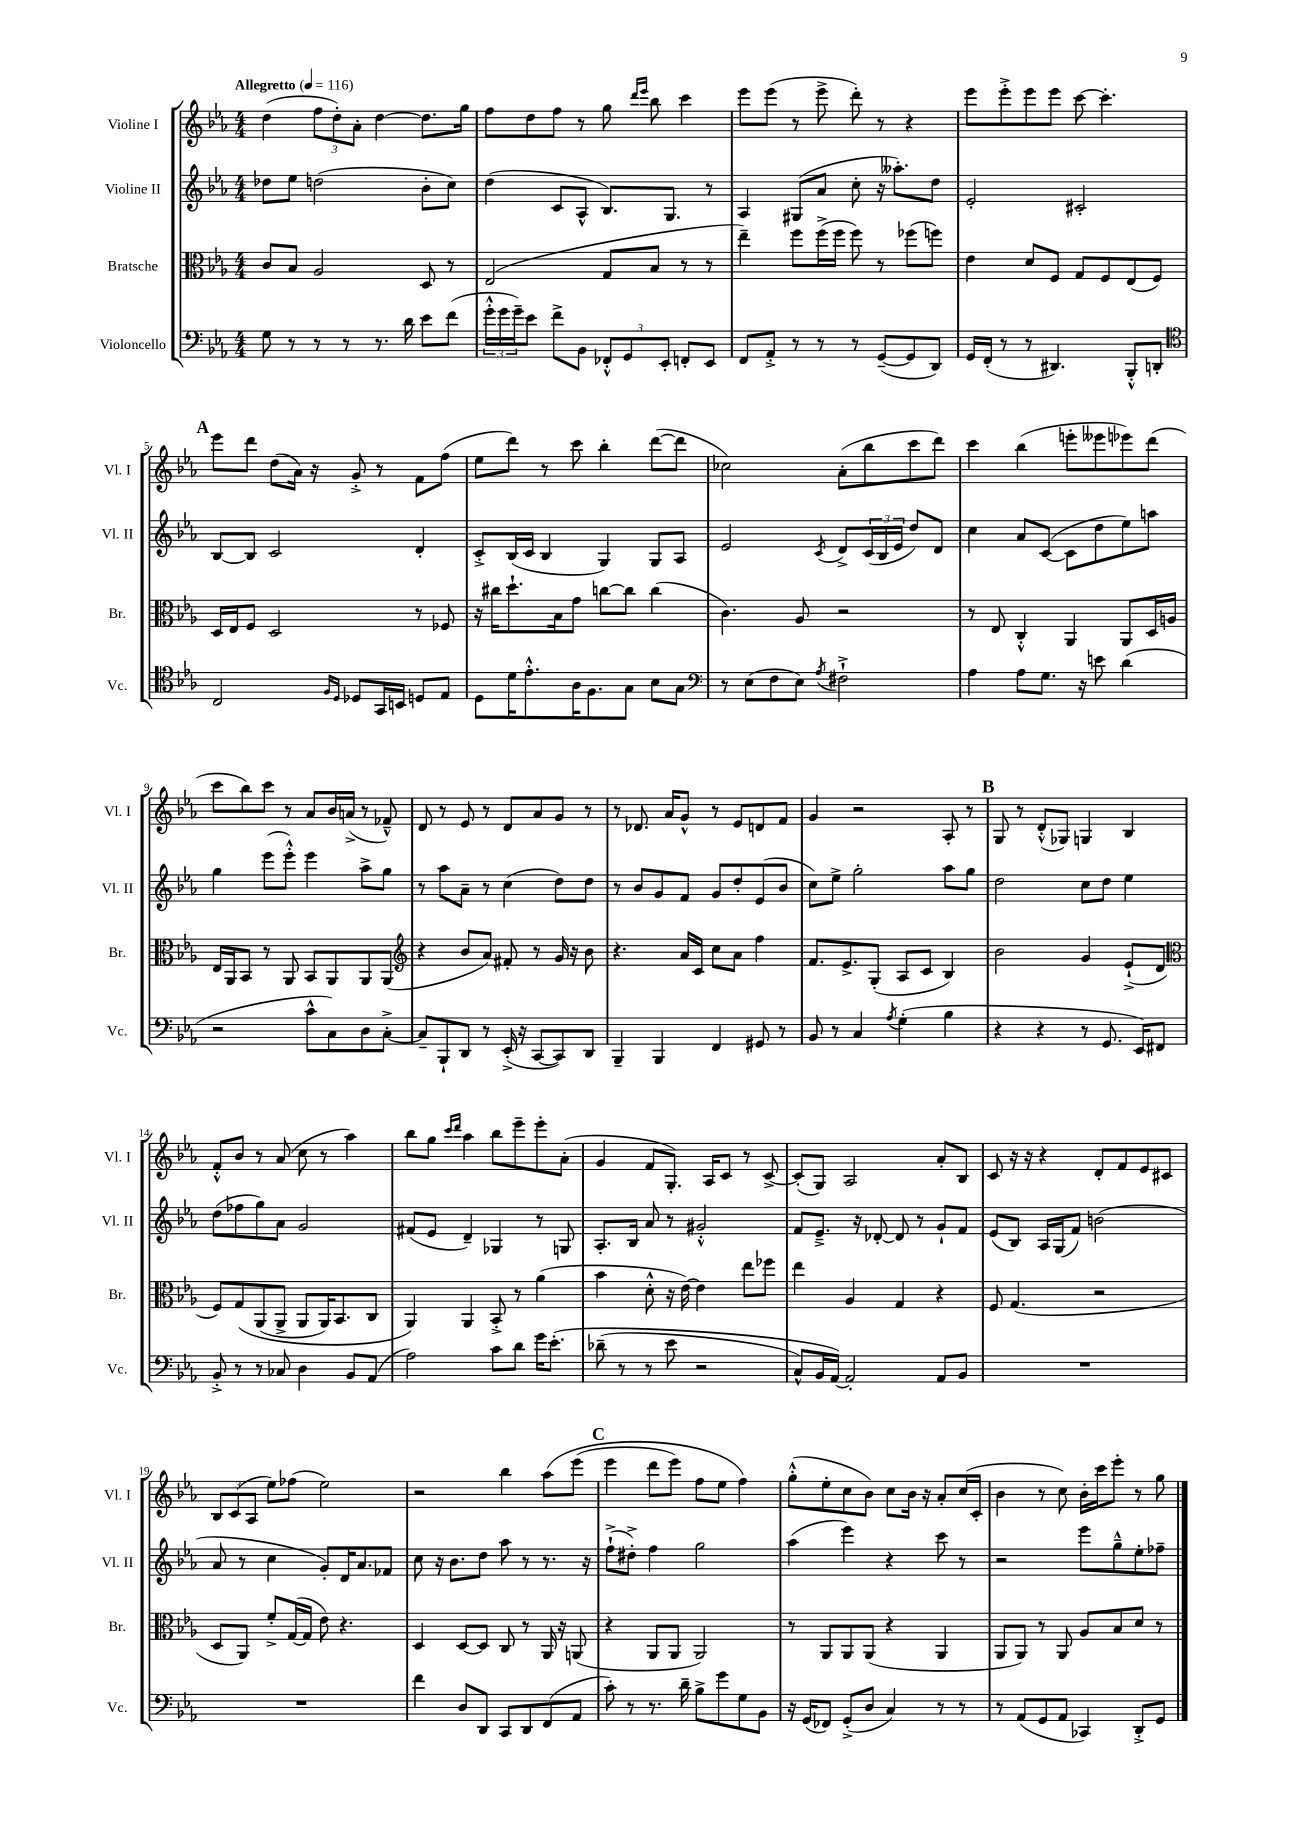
<<
\new StaffGroup <<
\new Staff = "s0" \with { instrumentName = "Violine I" shortInstrumentName = "Vl. I" } {
    \clef treble \key ees \major \numericTimeSignature \time 4/4 \tempo "Allegretto" 4 = 116
    d''4( \tuplet 3/2 { f''8 d''8-.) aes'8-. } d''4~ d''8. g''16 |
    f''8 d''8 f''8 r8 g''8 \grace { d'''16 ees'''16 } bes''8 c'''4 |
    ees'''8 ees'''8( r8 ees'''8-> d'''8-.) r8 r4 |
    ees'''8 ees'''8-.-> ees'''8 ees'''8 c'''8~ c'''4.-. |
    \mark \markup { \bold "A" } ees'''8 d'''8 d''8( aes'16) r16 g'8-.-> r8 f'8 f''8( |
    ees''8 d'''8) r8 c'''8 bes''4-. d'''8~( d'''8 |
    ces''2) aes'8-.( bes''8 c'''8 d'''8) |
    c'''4 bes''4( e'''8-. eeses'''8 ees'''8) d'''8( |
    c'''8 bes''8) c'''8 r8 aes'8 bes'16 a'16->( r8 fes'8---^) |
    d'8 r8 ees'8 r8 d'8 aes'8 g'8 r8 |
    r8 des'8. aes'16 g'8-^ r8 ees'8 d'8 f'8 |
    g'4 r2 aes8-. r8 |
    \mark \markup { \bold "B" } g8 r8 d'8-.-^( ges8) g4 bes4 |
    f'8-.-^ bes'8 r8 aes'8( c''8 r8 aes''4) |
    bes''8 g''8 \grace { c'''16 d'''16 } aes''4 bes''8 ees'''8-- ees'''8-. aes'8-.( |
    g'4 f'8 g8.-.) aes16 c'8 r8 c'8~-> |
    c'8-.( g8) aes2 aes'8-. bes8 |
    c'8 r16 r16 r4 d'8-. f'8 ees'8 cis'8 |
    \tuplet 3/2 { bes8 c'8( aes8 } ees''8) fes''8( ees''2) |
    r2 bes''4 aes''8\( ees'''8( |
    \mark \markup { \bold "C" } ees'''4 d'''8 ees'''8) f''8 ees''8 f''4\) |
    g''8-.-^( ees''8-. c''8 bes'8) c''8 bes'16 r16 aes'8-. c''16( c'16-. |
    bes'4 r8 c''8) bes'16-. c'''16 ees'''8-. r8 g''8 \bar "|." |
}
\new Staff = "s1" \with { instrumentName = "Violine II" shortInstrumentName = "Vl. II" } {
    \clef treble \key ees \major \numericTimeSignature \time 4/4
    des''8 ees''8 d''2( bes'8-. c''8) |
    d''4( c'8 aes8-^ bes8.) g8. r8 |
    aes4 gis8( aes'8 c''8-. r16 aeses''8.-.) d''8 |
    ees'2-. cis'2-. |
    \mark \markup { \bold "A" } bes8~ bes8 c'2 d'4-. |
    c'8-.-> bes16( c'16 bes4 g4) g8 aes8 |
    ees'2 \acciaccatura { c'8 } d'8-> \tuplet 3/2 { c'16( bes16 ees'16 } d''8) d'8 |
    c''4 aes'8 c'8~( c'8 d''8 ees''8) a''8 |
    g''4 ees'''8( ees'''8-.-^) ees'''4 aes''8-> g''8 |
    r8 aes''8 aes'8-- r8 c''4( d''8) d''8 |
    r8 bes'8 g'8 f'8 g'8 d''8-. ees'8( bes'8 |
    c''8) ees''8-> g''2-. aes''8 g''8 |
    \mark \markup { \bold "B" } d''2 c''8 d''8 ees''4 |
    d''8( fes''8 g''8) aes'8 g'2 |
    fis'8( ees'8 d'4--) ges4 r8 g8 |
    aes8.-. bes16 aes'8 r8 gis'2-.-^ |
    f'8 ees'8.---> r16 des'8~-. des'8 r8 g'8-! f'8 |
    ees'8( bes8) aes16 g16( f'8) b'2( |
    aes'8 r8 c''4 g'8-.) d'16 aes'8. fes'8 |
    c''8 r16 bes'8. d''8 aes''8 r8 r8. r16 |
    \mark \markup { \bold "C" } f''8-!->( dis''8-.->) f''4 g''2 |
    aes''4( ees'''4) r4 c'''8 r8 |
    r2 ees'''8 g''8---^ ees''8-. fes''8-- \bar "|." |
}
\new Staff = "s2" \with { instrumentName = "Bratsche" shortInstrumentName = "Br." } {
    \clef alto \key ees \major \numericTimeSignature \time 4/4
    c'8 bes8 aes2 d8 r8 |
    ees2( g8 bes8 r8 r8 |
    ees''4--) f''8 f''16->( f''16 f''8) r8 fes''8( f''8) |
    ees'4 d'8 f8 g8 f8 ees8( f8) |
    \mark \markup { \bold "A" } d16 ees16 f8 d2 r8 fes8 |
    r16 cis''16 d''8.-! bes16 g'8 c''8~ c''8 c''4( |
    c'4.) aes8 r2 |
    r8 ees8 c4-.-^ aes,4 aes,8 d16 a16 |
    ees16 aes,16 bes,8 r8 aes,8 bes,8 aes,8 aes,8 aes,8( |
    \clef treble r4 bes'8 aes'8) fis'8-. r8 g'16 r16 bes'8 |
    r4. aes'16 c'16 c''8 aes'8 f''4 |
    f'8. ees'8.-> g8-.( aes8 c'8 bes4) |
    \mark \markup { \bold "B" } bes'2 g'4 ees'8-!->( d'8 |
    \clef alto f8) g8\( aes,8( aes,8-> aes,8 aes,16) bes,8. c8 |
    aes,4\) aes,4 bes,8-.-> r8 aes'4( |
    bes'4 d'8-.-^ r16 ees'16~) ees'4 ees''8 fes''8 |
    ees''4 aes4 g4 r4 |
    f8 g4.( r2 |
    d8 aes,8) f'8-.-> g16~( g16 ees'8) r4. |
    d4 d8~ d8 c8 r8 aes,16 r16 a,8( |
    \mark \markup { \bold "C" } r4 aes,8 aes,8 aes,2) |
    r8 aes,8 aes,8 aes,8( r4 aes,4 |
    aes,8 aes,8) r8 aes,8 aes8 bes8 d'8 r8 \bar "|." |
}
\new Staff = "s3" \with { instrumentName = "Violoncello" shortInstrumentName = "Vc." } {
    \clef bass \key ees \major \numericTimeSignature \time 4/4
    g8 r8 r8 r8 r8. d'16 ees'8 f'8( |
    \tuplet 3/2 { g'16-.-^ g'16 g'16--) } ees'8 f'8-> bes,8 \tuplet 3/2 { fes,8-.-^ g,8 ees,8-. } f,8-. ees,8 |
    f,8 aes,8-.-> r8 r8 r8 g,8~--( g,8 d,8) |
    g,16 f,16-.( r8 r8 dis,4.) bes,,8-.-^ d,8-. |
    \mark \markup { \bold "A" } \clef tenor c2 \grace { f16 d16 } des8 g,16 b,16 d8 ees8 |
    d8 d'16 ees'8.-.-^ aes16 f8. g8 bes8 g8 |
    \clef bass r8 ees8( f8 ees8) \acciaccatura { aes8 } fis2-!-> |
    aes4 aes8 g8. r16 e'8 d'4( |
    r2 c'8-^ c8) d8 c8~-.-> |
    c8-- bes,,8-! d,8 r8 ees,16-.->( r16 c,8~ c,8) d,8 |
    bes,,4-- bes,,4 f,4 gis,8 r8 |
    bes,8 r8 c4 \acciaccatura { aes8 } g4-.( bes4 |
    \mark \markup { \bold "B" } r4 r4 r8 g,8. ees,16) fis,8 |
    bes,8-.-> r8 r8 ces8 d4 bes,8 aes,8( |
    aes2) c'8 d'8 g'16 ees'8.-.\( |
    des'8--( r8 r8 ees'8 r2 |
    c8-^) bes,16 aes,16~\) aes,2-. aes,8 bes,8 |
    R1 |
    R1 |
    f'4 d8 d,8 c,8 d,8 f,8( aes,8 |
    \mark \markup { \bold "C" } c'8-.) r8 r8. d'16-- bes8-> g'8 g8 bes,8 |
    r16 g,16( fes,8) g,8-.->( d8 c4) r8 r8 |
    r8 aes,8( g,8 aes,8 ces,4) d,8-.-> g,8 \bar "|." |
}
>>
>>
